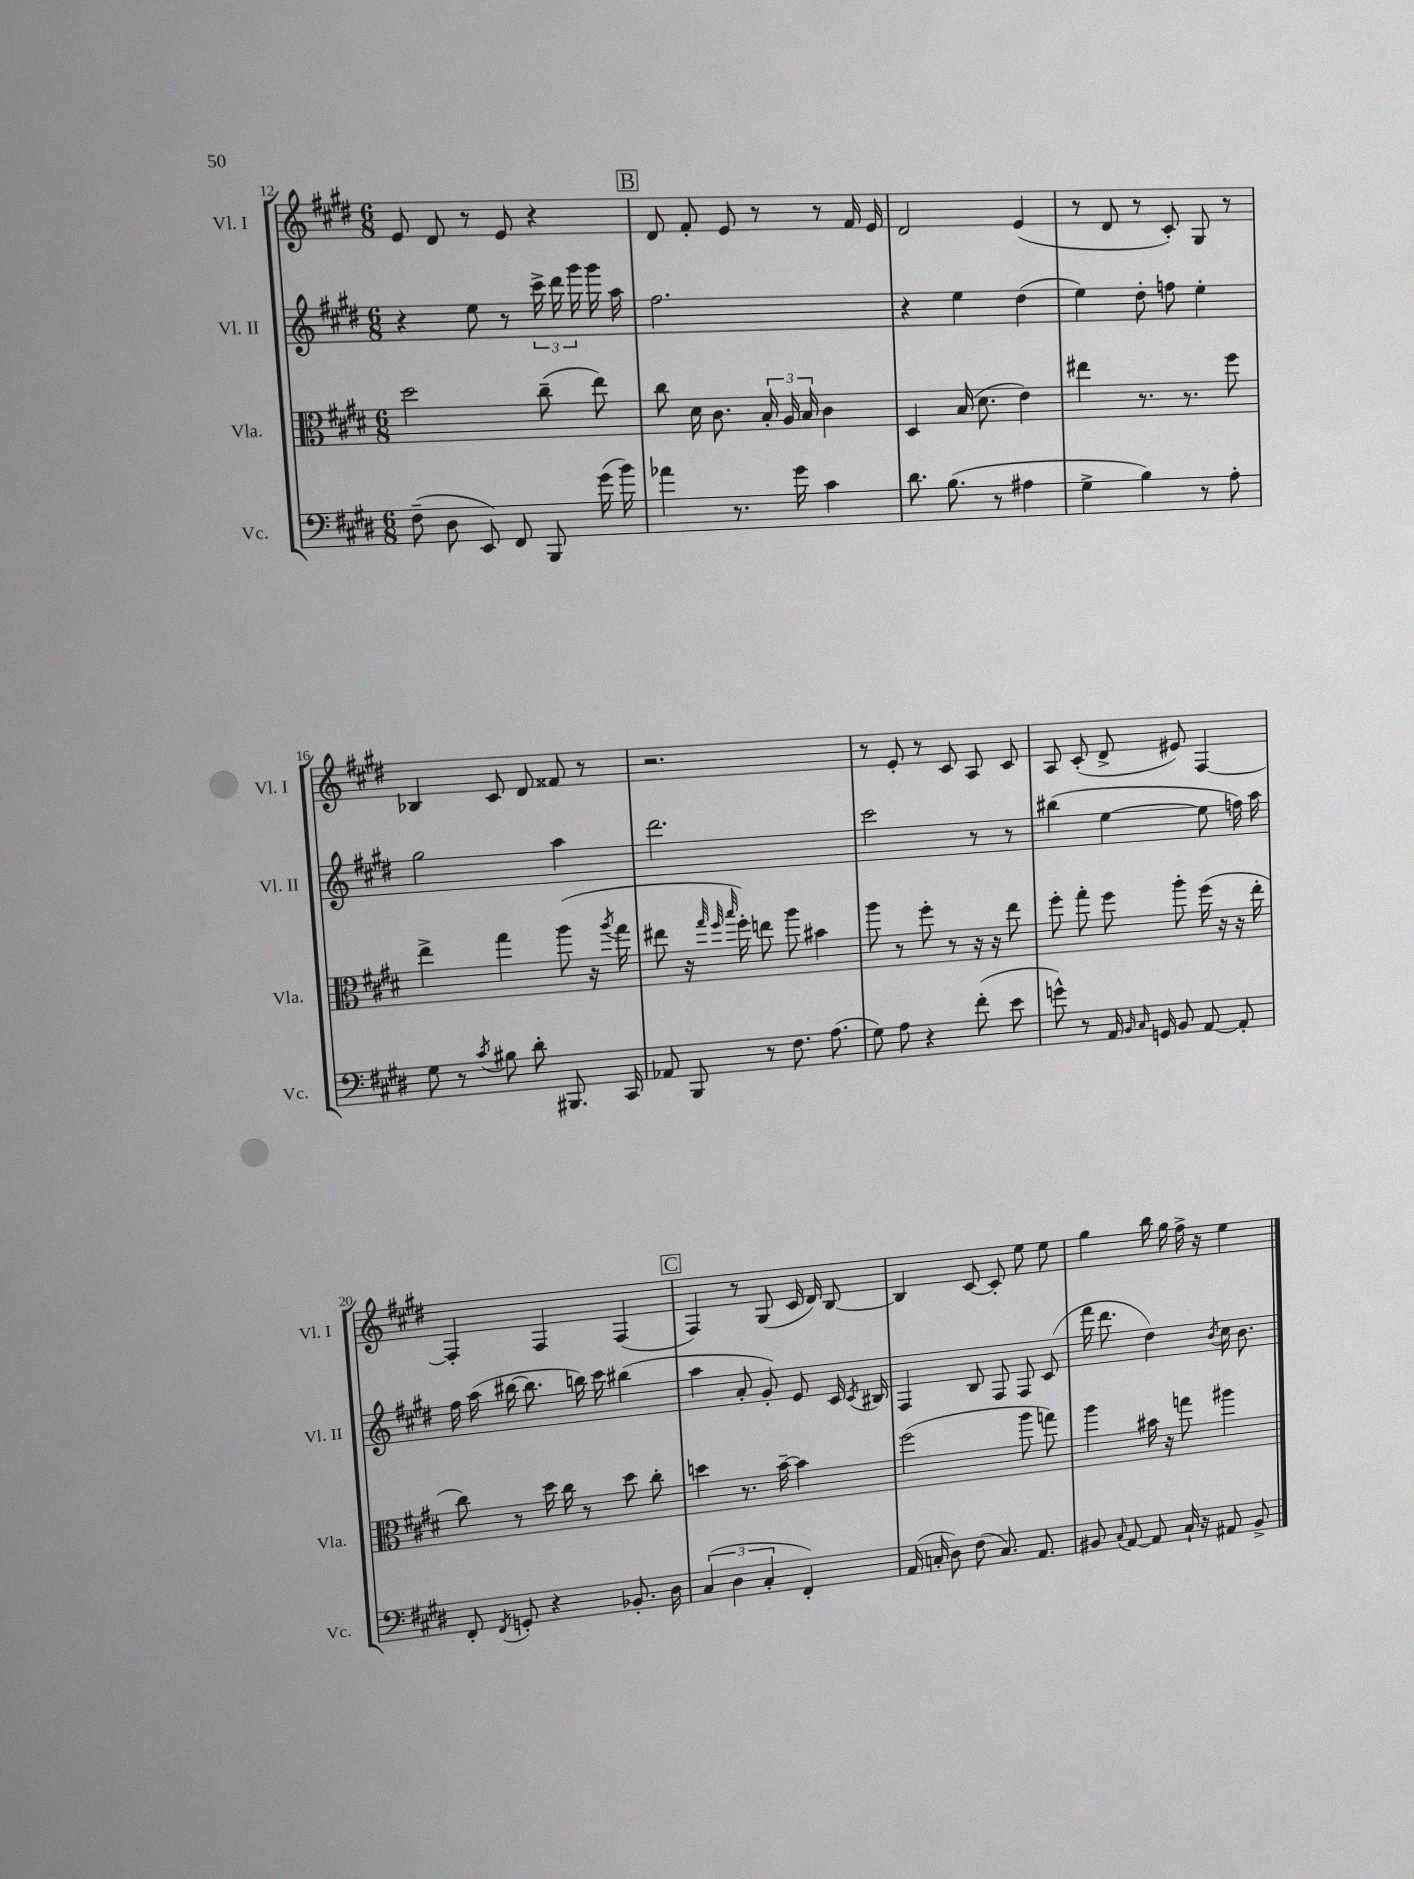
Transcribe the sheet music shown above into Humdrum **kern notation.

**kern	**kern	**kern	**kern
*part4	*part3	*part2	*part1
*staff4	*staff3	*staff2	*staff1
*I"Vc.	*I"Vla.	*I"Vl. II	*I"Vl. I
*I'Vc.	*I'Vla.	*I'Vl. II	*I'Vl. I
*clefF4	*clefC3	*clefG2	*clefG2
*k[f#c#g#d#]	*k[f#c#g#d#]	*k[f#c#g#d#]	*k[f#c#g#d#]
*M6/8	*M6/8	*M6/8	*M6/8
=12	=12	=12	=12
(8F#~\	2dd#\	4r	8e/
8D#\	.	.	8d#/
8EE/)	.	8ee\	8r
8FF#/	.	8r	8e/
8BBB/	(8cc#~\	24ccc#^\	4r
.	.	24ddd#\	.
.	.	24ggg#\	.
(16g#\	8ee\)	16ggg#\	.
16b\)	.	16aa\	.
!!LO:REH:place=s1:t=B
=13	=13	=13	=13
4a-X\	8cc#\	2.ff#\	8d#/
.	16d#\	.	8f#'/
.	8.c#\	.	.
8.r	.	.	8e/
.	24B'/	.	8r
.	24A/	.	.
16g#\	.	.	.
.	24B/	.	.
4c#\	4c#\	.	8r
.	.	.	16f#/
.	.	.	16e/
=14	=14	=14	=14
8.d#\	4D#/	4r	2d#/
(8.B\	.	.	.
.	(16B/	4ee\	.
.	8.d#\	.	.
8r	.	.	.
4A#X\	4e\)	(4dd#\	(4e/
=15	=15	=15	=15
4G#^\	4ee#X\	4ee\)	8r
.	.	.	8d#/
4B\)	8.r	8dd#'\	8r
.	.	8ffn\	8c#'/)
.	8.r	.	.
8r	.	4ee'\	8G#/
8A'\	8ff#\	.	8r
!!LO:LB:g=z
=16	=16	=16	=16
8G#\	4ee^\	2gg#\	4B-X/
8r	.	.	.
8qc#/	.	.	.
8B#X\	4gg#\	.	8c#/
8d#'\	.	.	8d#/
8.BBB#X/	(8aa\	4aa\	8f##X/
.	16r	.	8r
.	8qaa/	.	.
16CC#/	16gg#\	.	.
=17	=17	=17	=17
8AA-X/	8ee#X\	2.ddd#\	2.r
8BBB/	16r	.	.
.	32qqgg#/	.	.
.	32qqff#/	.	.
.	32qqbb/	.	.
.	16ff#'\)	.	.
8r	8een\	.	.
8.F#\	8aa\	.	.
.	4b#X\	.	.
(8.A\	.	.	.
=18	=18	=18	=18
8G#\)	8aa\	2ccc#\	8r
8A\	8r	.	8e'/
4r	8ff#'\	.	8r
.	8r	.	8c#/
(8f#'\	16r	8r	8A/
.	16r	.	.
8e\	8ee\	8r	8c#/
=19	=19	=19	=19
8gn^^\)	8ff#'\	(4bb#X\	8A/
8r	8gg#'\	.	(8c#'/
16AA/	8ff#\	[4ee\	8d#^/
16qqBB/	.	.	.
16qqC#/	.	.	.
16GGn/	.	.	.
8BB/	8aa'\	.	8e#X/)
[8AA/	(16ff#\	8ee\]	[4F#/
.	16r	.	.
8AA'/]	16r	16ffn\)	.
.	16ee'\	16aa\	.
!!LO:LB:g=z
=20	=20	=20	=20
8FF#'/	8cc#\)	16ff#\	4F#'/]
.	.	(16aa\	.
8qFF#/	.	.	.
8GGn'/	8r	[16bb#X\	.
.	.	8.bb#\]	.
4r	16dd#\	.	4F#/
.	16cc#\	.	.
.	8r	16bbn\)	.
.	.	16ccc#\	.
8.BB-X'/	8dd#\	(4bb#X\	(4F#/
.	8cc#'\	.	.
16D#\	.	.	.
!!LO:REH:place=s1:t=C
=21	=21	=21	=21
(6C#/	4ddn\	4aa\	4F#/)
6D#\	.	.	.
.	8.r	8a'/	8r
6C#'/	.	.	.
.	.	8g#'/)	(8G#/
.	[16b~\	.	.
4FF#'/)	4b\]	8e/	16c#/
.	.	.	16d#/)
.	.	16c#/	[8B/
.	.	8qc#/	.
.	.	16B#X/	.
=22	=22	=22	=22
(16AA/	(2ff#\	4F#/	4B/]
16Cn'/	.	.	.
8D#\)	.	.	.
(8F#\	.	8B/	[8c#/
8.C/)	.	8F#/	8c#'/]
.	8aa\	8F#/	8ee\
8.AA/	.	.	.
.	8ggn\)	(8c#/	8ee\
=23	=23	=23	=23
8BB#X/	4aa\	16fff#\	4gg#\
.	.	8.ddd#\	.
8qqC#/	.	.	.
[8AA/	.	.	.
8AA/]	16b#X\	4dd#\)	16bb\
.	16r	.	16gg#\
16C#`/	8ggn\	.	16ff#^\
16r	.	.	16r
.	.	8qb/	.
8AA#X/	4aa#X\	16cc#\	4ee\
.	.	8.b\	.
8BB#^/	.	.	.
==	==	==	==
*-	*-	*-	*-
